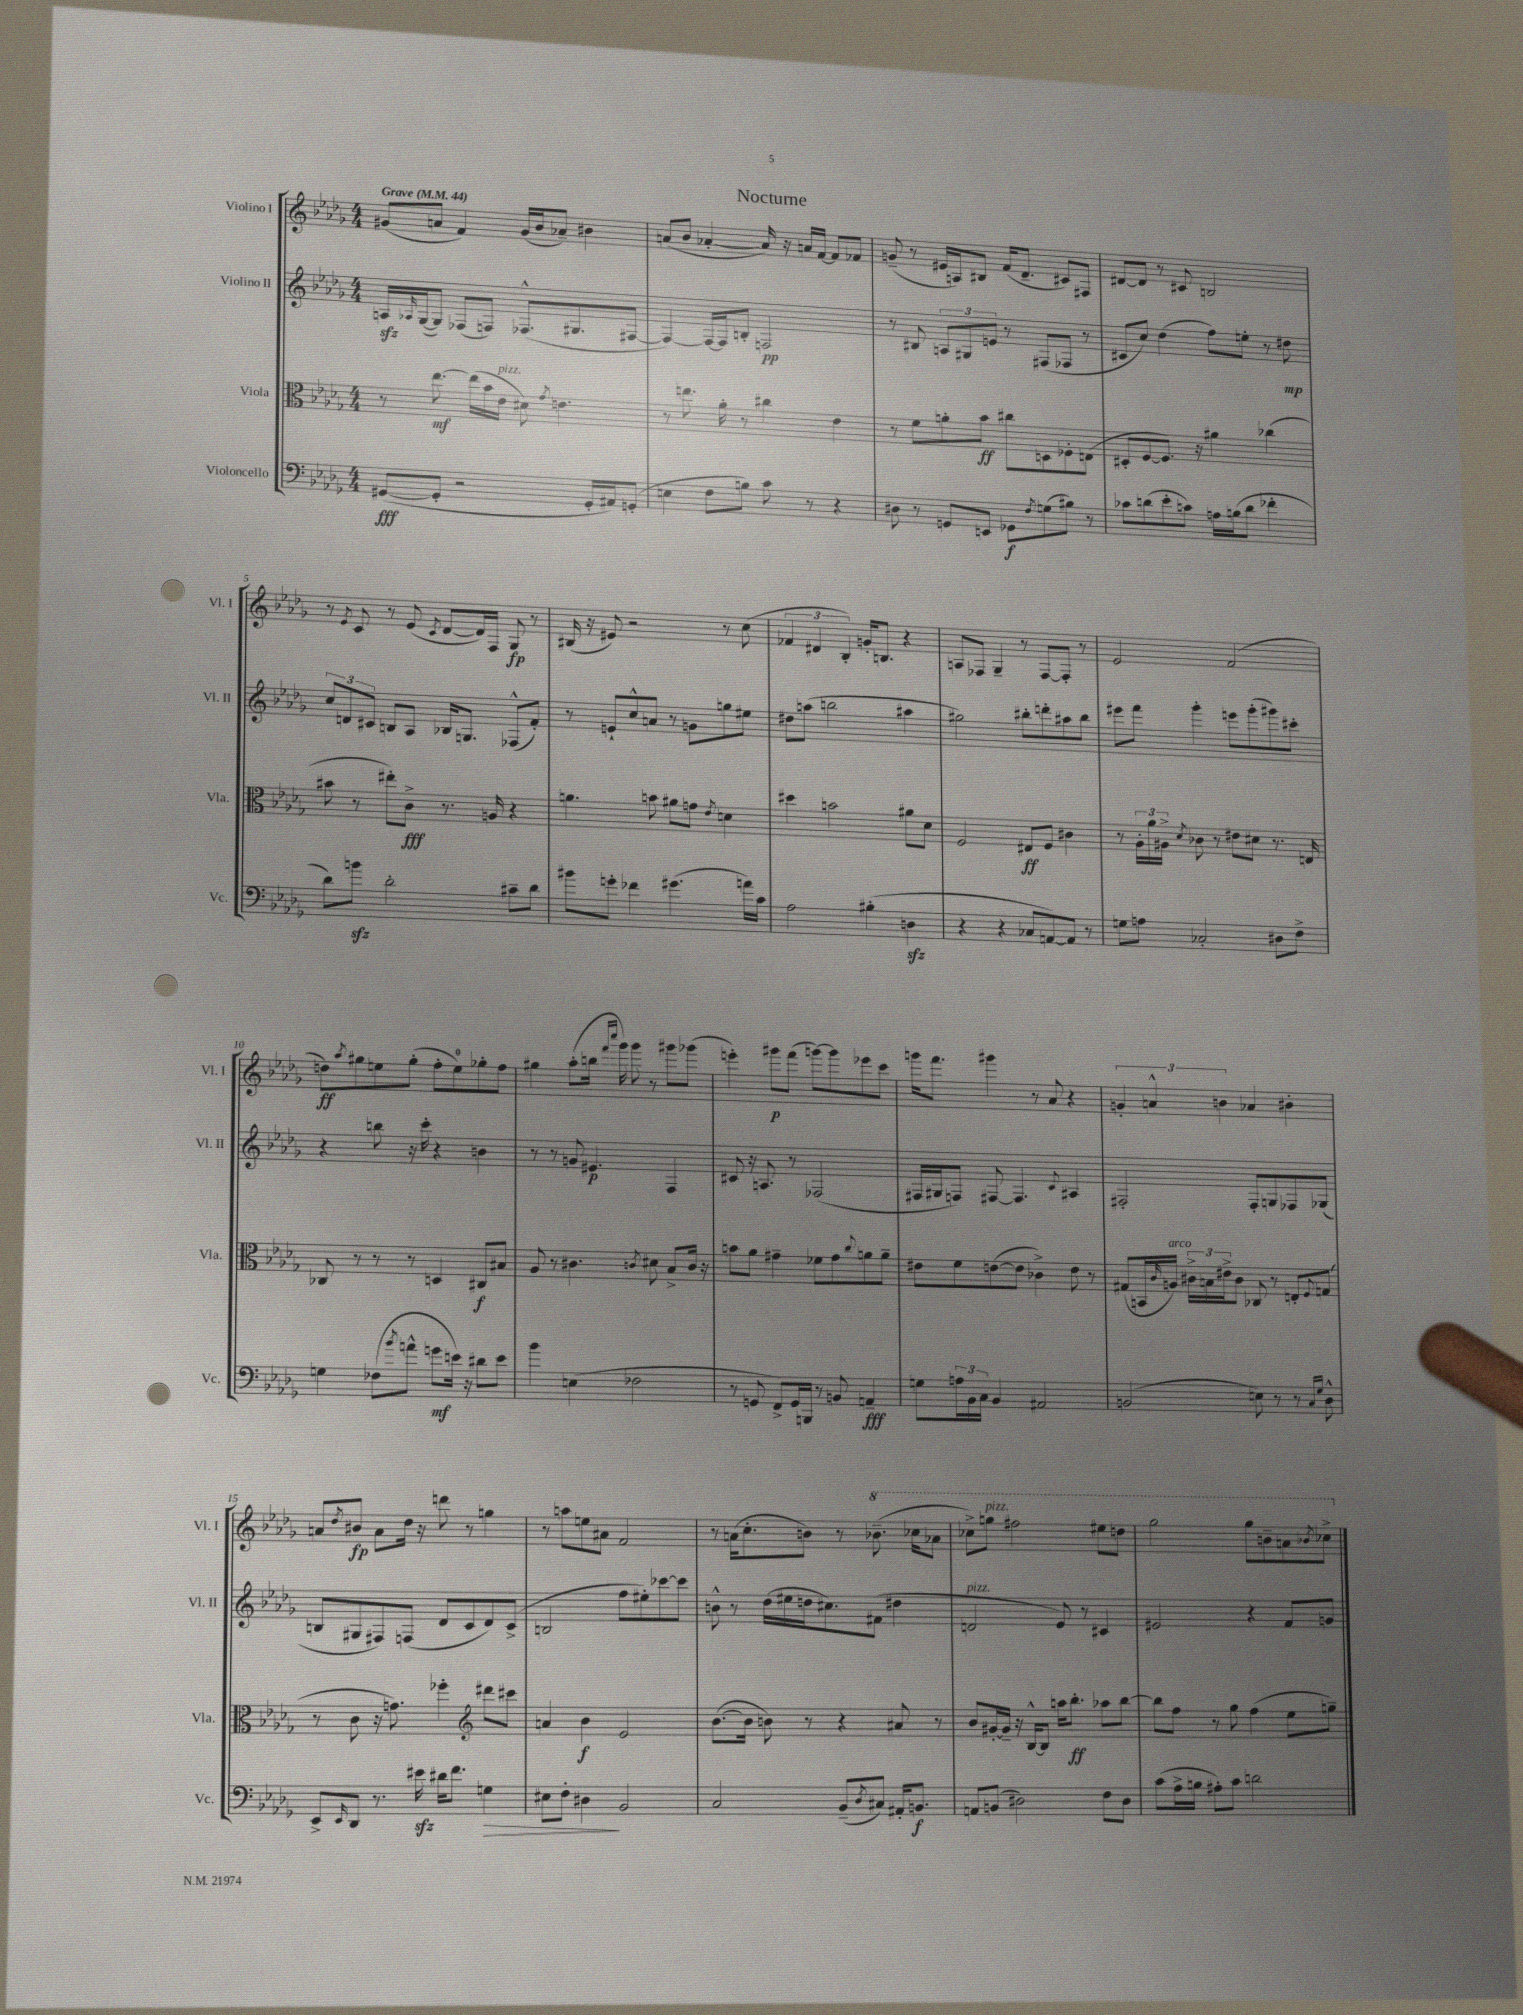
\header { title = "Nocturne" }
<<
\new StaffGroup <<
\new Staff = "s0" \with { instrumentName = "Violino I" shortInstrumentName = "Vl. I" } {
    \clef treble \key des \major \numericTimeSignature \time 4/4 \tempo "Grave" 4 = 44
    gis'8( a'8 f'4) gis'16( bes'16 aes'8--) bis'4 |
    a'8( bes'8 aes'4~-. aes'16) r16 a'16 f'16~ f'8 fes'8 |
    g'8--( r8 eis'16 a16) bis8 f'16( des'8.-- cis'8) fis8 |
    dis'8~ dis'8 r8 cis'8 b2 |
    r8 \acciaccatura { ees'8 } c'8 r8 ees'8( \acciaccatura { c'8 } des'8~ des'16) f16 ges8\fp r8 |
    bis16( r16 eis'8) r2 r8 c''8( |
    \tuplet 3/2 { fes'4 dis'4 bes4-.) } g'16-. b8. r4 |
    a8 fes8 ges4-- r8 fes8~ fes8-. r8 |
    ees'2 f'2( |
    d''8\ff) \acciaccatura { aes''8 } gis''8 e''8 gis''8-.( f''8-. e''8-0) ges''8-. f''8 |
    gis''4 aes''8-.( b''16 \grace { f'''16 c''''16 } ges'''16) ges'''8 r8 gis'''8 ges'''8( |
    e'''4-.) gis'''8\p f'''8( g'''8~) g'''8 ees'''8 c'''8 |
    g'''16 f'''8. gis'''4 r8 aes'8 r4 |
    \tuplet 3/2 { g'4-. a'4-^ b'4 } aes'4 bis'4-. |
    a'8 \acciaccatura { des''8 } bis'8\fp a'8 des''16 r16 d'''8 r8 g''4 |
    r8 a''8 e''8 ais'8 f'2 |
    r8 a'16( c''8.-. b'8) r8 \ottava #1 bes''!8.--( ces'''16 aes''!8 |
    ces'''8->) g'''8^\markup { \italic "pizz." } fis'''2 eis'''8 d'''8 |
    ges'''2 ges'''8 b''8-- a''8 \acciaccatura { bes''8 } ces'''8-> \ottava #0 \bar "|." |
}
\new Staff = "s1" \with { instrumentName = "Violino II" shortInstrumentName = "Vl. II" } {
    \clef treble \key des \major \numericTimeSignature \time 4/4
    a16\sfz \grace { aes16 } ges16~( ges8) fes8( f8) fes8.-^( gis8. fis8~ |
    fis4~) fis16~ fis16 b8-. f2\pp |
    r8 bis8 \tuplet 3/2 { a8 gis8 e'8 } r8 fis8( fes8 r8 |
    cis'8 c''8) des''4( f''8) e''8-. r8 dis''8\mp |
    \tuplet 3/2 { c''8 d'8 cis'8 } b8 aes8 bes16 g8. fes8-^( f'8-.) |
    r8 e'8-! c''8-^ a'8 r8 g'8 g''8 eis''8 |
    dis''8 a''8( b''2 ais''4 |
    gis''2) bis''8-. d'''8-. ais''8 bis''8 |
    eis'''8 f'''8 ges'''4-. e'''8 ges'''8-.( gis'''8) cis'''8-. |
    r4 b''8 r16 c'''16-. r4 b'4 |
    r8 r8 g'8 eis'4.\p f4 |
    cis'8 r16 a8. r8 fes2( |
    fis16 gis16 f8) fis8~ fis4. \appoggiatura { c'8 } ais4 |
    fis2-. fis8-. g8 fes8 ges8( |
    b8 gis8 fis8) f8( des'8 c'8 des'8) c'8->( |
    b2 f''8 eis''8-.) ces'''8~ ces'''8 |
    b'8-^ r8 des''16( eis''16 d''16 cis''8.) fis'8( dis''4 |
    d'2^\markup { \italic "pizz." } ees'8) r8 cis'4 |
    eis'2 r4 f'8 g'8 \bar "|." |
}
\new Staff = "s2" \with { instrumentName = "Viola" shortInstrumentName = "Vla." } {
    \clef alto \key des \major \numericTimeSignature \time 4/4
    r8 ees''8.~\mf ees''16( bes'16 ees'16^\markup { \italic "pizz." } dis'8) \acciaccatura { ges'8 } e'4. |
    r8 e''8. aes'16-. r8 cis''4 ees'4 |
    r8 f'8 a'8-. bes'8\ff cis''8 d8 fes8-. e8( |
    dis8-. f8~ f8.) r16 ais'4 ces''4( |
    bis'8 r8 eis''8-.) c'8->\fff r8. a16 r4 |
    a'4. b'8 ais'8 g'8 \acciaccatura { ees'8 } d'4 |
    dis''4 b'2 ais'8 des'8 |
    f2 eis8\ff f8 cis'4 |
    r8 \tuplet 3/2 { aes16-. aes'16 ais16-> } \acciaccatura { des'8 } ces'8 r8 eis'8 dis'8 r8. e16 |
    ces8 r8 r8 r8 d4 cis8\f bis8 |
    aes8 r8 cis'4. \acciaccatura { c'8 } dis'8 bes8-> c'16 r16 |
    b'8 aes'8 gis'4-- fes'8 gis'8 \appoggiatura { c''8 } a'8 a'8-- |
    eis'8 f'8 e'8~( e'8 ces'4->) e'8 r8 |
    gis8( b,16 \grace { c'16 } a16^\markup { \italic "arco" }) \tuplet 3/2 { cis'16-> b16 eis'16-> } cis'8 ces8 r8 e8-. \appoggiatura { f8 } g8( |
    r8 c'8 r16 g'8.) fes''4-. \clef treble dis'''8 cis'''8 |
    a'4 bes'4\f ees'2 |
    bes'8.~( bes'16 b'8) r8 r4 ais'8 r8 |
    bes'8 gis'16~-. gis'16-- r16 bes16~-^ bes8 a''16 bes''8.-.\ff aes''8 bes''8~ |
    bes''8 f''8 r8 ges''8 f''4( ees''8 g''8--) \bar "|." |
}
\new Staff = "s3" \with { instrumentName = "Violoncello" shortInstrumentName = "Vc." } {
    \clef bass \key des \major \numericTimeSignature \time 4/4
    gis,8~\fff( gis,8-. r2 gis,16-. ais,16) g,8-.( |
    e4 f8 b8) c'8 r8 r4 |
    dis8 r8 g,8 e,8 ges,8\f \acciaccatura { f8 } g8( bis8) r8 |
    ces'8 d'8( ees'8-. c'8) a16 b16( d'8 fes'4-. |
    des'8) b'8\sfz des'2-. cis'8-- des'8 |
    bis'8 g'8-. fes'4 gis'4.( a'16) c'16 |
    aes2 bis4-.( d4\sfz |
    r4 r4 ces8 a,8~) a,8 r8 |
    g8 a8 ces2-. dis8 f8-> |
    g4 fes8( \acciaccatura { bes'8 } a'8-^ g'8\mf e'16) r16 dis'8 e'8 |
    bes'4 e4( fes2 |
    r8 g,8 f,8->) g,16 b,,16 r8 b,8 a,4--\fff |
    g8 \tuplet 3/2 { a16 bes,16 c16 } bes,4 ais,2 |
    b,2( e8) r8 r8 \grace { c16 ges16 } des8-^ |
    ees,8-> \grace { ees,16 } des,8 r8. eis'16\sfz dis'16 f'8. g4\> |
    eis8 f8-. dis4\! bes,2 |
    c2 bes,8--( \acciaccatura { des8 } cis8) ais,16-. b,8.\f |
    a,8 b,8( dis2) f8 dis8 |
    c'8( aes16-> b16 ais8-.) c'8 d'2 \bar "|." |
}
>>
>>
